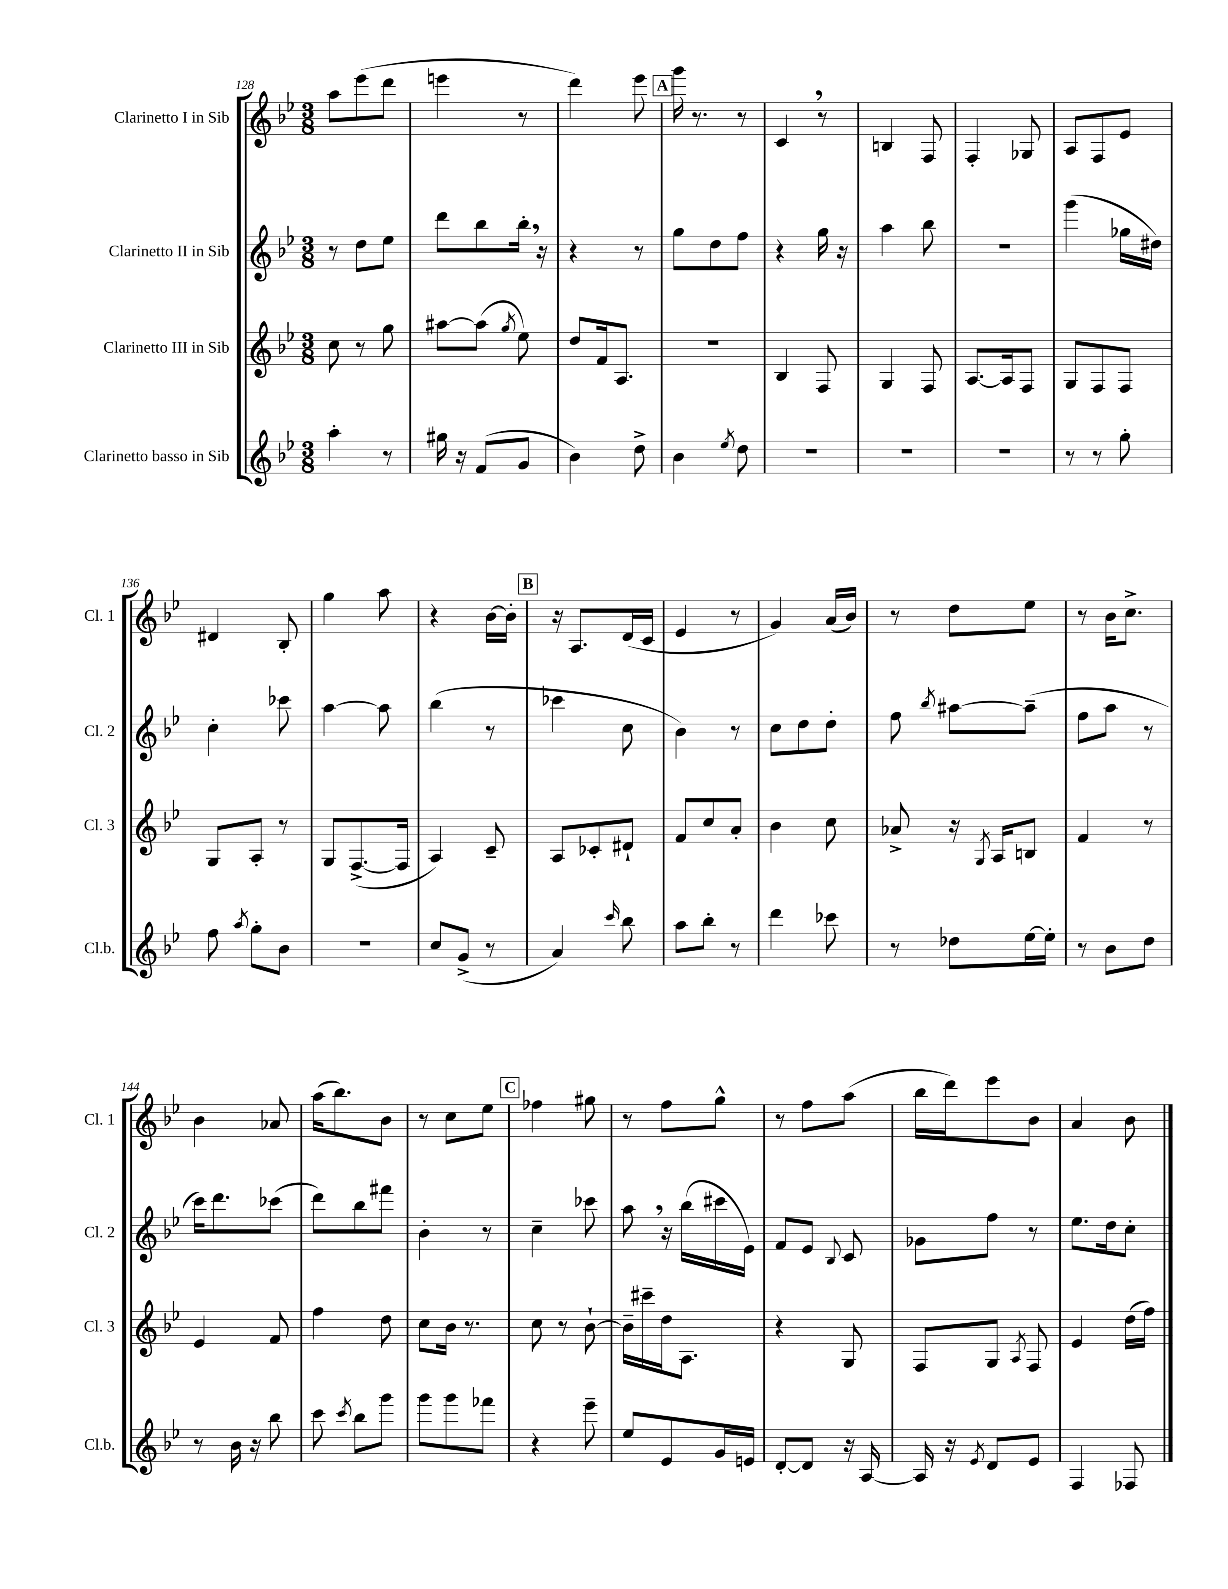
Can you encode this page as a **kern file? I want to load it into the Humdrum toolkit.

**kern	**kern	**kern	**kern
*staff4	*staff3	*staff2	*staff1
*clefG2	*clefG2	*clefG2	*clefG2
*k[b-e-]	*k[b-e-]	*k[b-e-]	*k[b-e-]
*M3/8	*M3/8	*M3/8	*M3/8
4aa'	8cc	8r	8aa
.	8r	8dd	(8eee-
8r	8gg	8ee-	8ddd
=	=	=	=
16gg#	[8aa#	8ddd	4eee
16r	.	.	.
(8f	(8aa#]	8bb-	.
.	8qgg	.	.
8g	8ee-)	16bb-'	8r
.	.	16r	.
=	=	=	=
4b-)	8dd	4r	4ddd)
.	16f	.	.
.	8.A	.	.
8dd^	.	8r	8eee-
=	=	=	=
4b-	4.r	8gg	16ggg
.	.	.	8.r
.	.	8dd	.
8qee-	.	.	.
8dd	.	8ff	8r
=	=	=	=
4.r	4B-	4r	4c
.	8F	16gg	8r
.	.	16r	.
=	=	=	=
4.r	4G	4aa	4B
.	8F	8bb-	8F
=	=	=	=
4.r	[8.A	4.r	4F'
.	16A]	.	.
.	8F	.	8G-
=	=	=	=
8r	8G	(4ggg	8A
8r	8F	.	8F
8gg'	8F	16gg-	8e-
.	.	16dd#)	.
=	=	=	=
8ff	8G	4cc'	4d#
8qaa	.	.	.
8gg'	8A'	.	.
8b-	8r	8ccc-	8B-'
=	=	=	=
4.r	8G	[4aa	4gg
.	([8.F^	.	.
.	.	8aa]	8aa
.	16F]	.	.
=	=	=	=
8cc	4A)	(4bb-	4r
(8g^	.	.	.
8r	8c~	8r	[16b-
.	.	.	16b-']
=	=	=	=
4a)	8A	4ccc-	16r
.	.	.	8.A
.	8c-'	.	.
16qqccc	.	.	.
8bb-	8d#`	8cc	(16d
.	.	.	16c
=	=	=	=
8aa	8f	4b-)	4e-
8bb-'	8cc	.	.
8r	8a'	8r	8r
=	=	=	=
4ddd	4b-	8cc	4g)
.	.	8dd	.
8ccc-	8cc	8dd'	(16a
.	.	.	16b-)
=	=	=	=
8r	8a-^	8ff	8r
.	.	8qbb-	.
8dd-	16r	[8aa#	8dd
.	8qG	.	.
.	16A	.	.
[16ee-	8B	(8aa#~]	8ee-
16ee-']	.	.	.
=	=	=	=
8r	4f	8ff	8r
8b-	.	8aa	16b-
.	.	.	8.cc^
8dd	8r	8r	.
=	=	=	=
8r	4e-	16ccc)	4b-
.	.	8.ddd	.
16b-	.	.	.
16r	.	.	.
8bb-	8f	(8ccc-	8a-
=	=	=	=
8ccc	4ff	8ddd)	(16aa
.	.	.	8.bb-)
8qccc	.	.	.
8bb-	.	8bb-	.
8ggg	8dd	8fff#	8b-
=	=	=	=
8ggg	8cc	4b-'	8r
8ggg	16b-	.	8cc
.	8.r	.	.
8fff-	.	8r	8ee-
=	=	=	=
4r	8cc	4cc~	4ff-
.	8r	.	.
8eee-~	[8b-`	8ccc-	8gg#
=	=	=	=
8ee-	16b-~]	8aa	8r
.	16ccc#~	.	.
8e-	16dd	16r	8ff
.	8.A	(16bb-	.
16g	.	16ccc#	8gg^^
16e	.	16e-)	.
=	=	=	=
[8d'	4r	8f	8r
8d]	.	8e-	8ff
.	.	8qqB-	.
16r	8G	8c	(8aa
[16A	.	.	.
=	=	=	=
16A]	8F	8g-	16bb-
16r	.	.	16ddd)
8qe-	.	.	.
8d	8G	8ff	8eee-
.	8qA	.	.
8e-	8F	8r	8b-
=	=	=	=
4F	4e-	8.ee-	4a
.	.	16dd	.
8F-	(16dd	8cc'	8b-
.	16ff)	.	.
==	==	==	==
*-	*-	*-	*-
